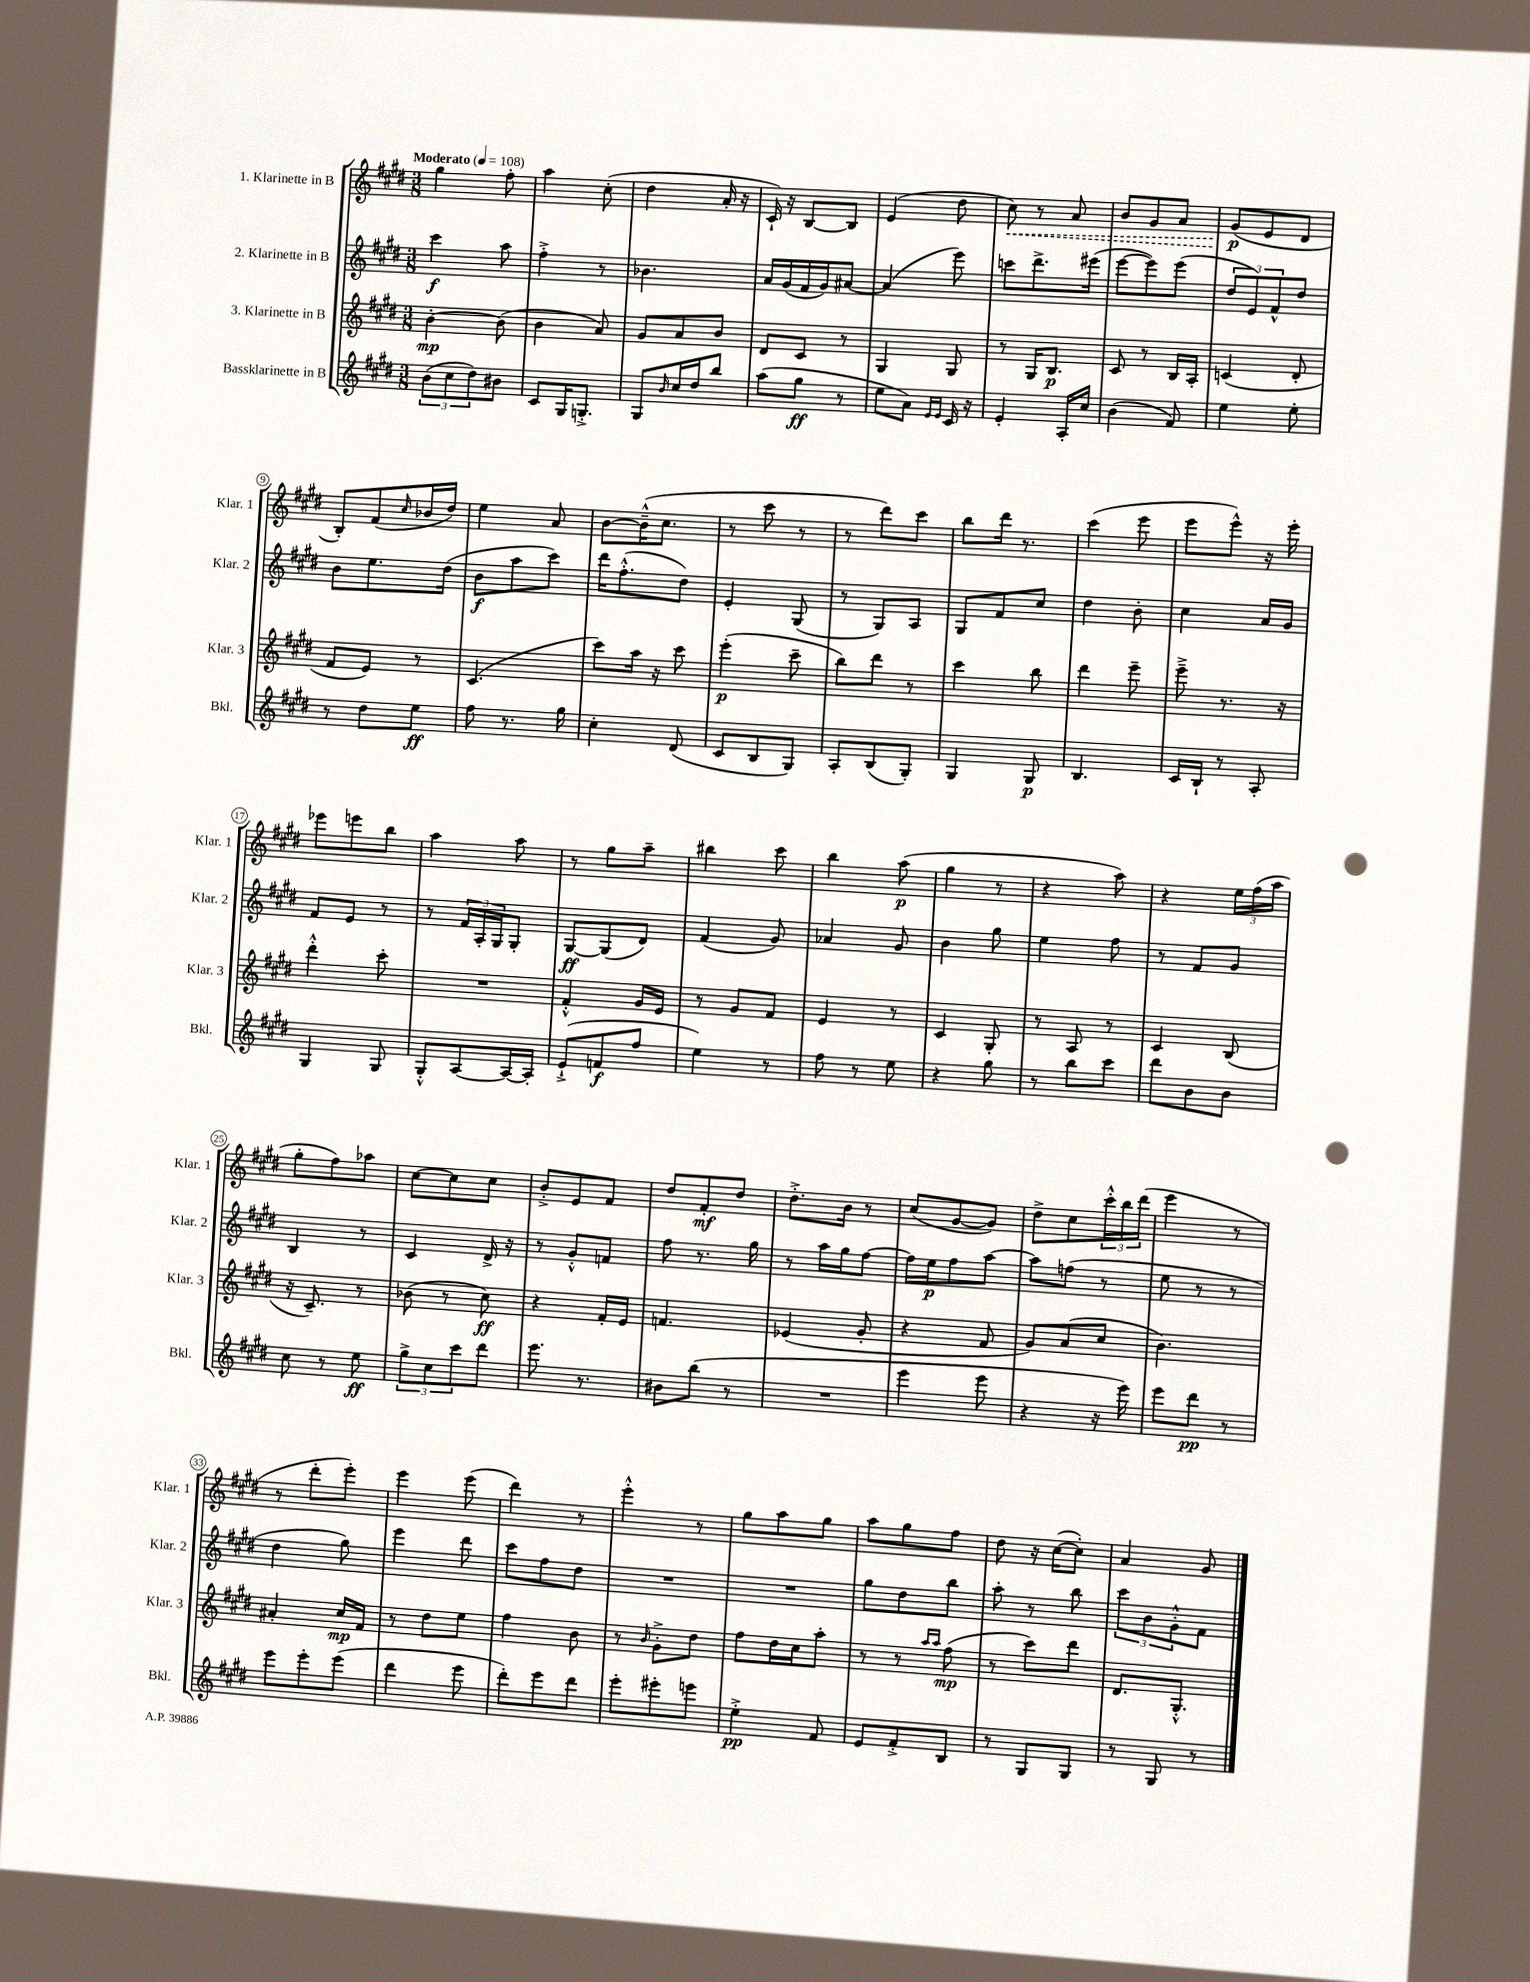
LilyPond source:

<<
\new StaffGroup <<
\new Staff = "s0" \with { instrumentName = "1. Klarinette in B" shortInstrumentName = "Klar. 1" } {
    \clef treble \key e \major \numericTimeSignature \time 3/8 \tempo "Moderato" 4 = 108
    gis''4 fis''8-. |
    a''4 cis''8-.( |
    dis''4 a'16-. r16 |
    cis'16-!) r16 b8~ b8 |
    e'4( dis''8 |
    \once \override Hairpin.style = #'dashed-line cis''8\<) r8 a'8 |
    b'8 gis'8 a'8 |
    gis'8\p\!( e'8 dis'8 |
    b8-.) fis'8( \grace { cis''16 } bes'16 dis''16) |
    e''4 a'8 |
    b'8~ b'16---^( cis''8. |
    r8 cis'''8 r8 |
    r8 dis'''8) cis'''8 |
    b''8 dis'''16 r8. |
    cis'''4( e'''8 |
    e'''8 e'''8-^) r16 e'''16-. |
    ees'''8 e'''8 b''8 |
    a''4 a''8 |
    r8 gis''8 a''8-- |
    bis''4 cis'''8 |
    b''4 a''8\p( |
    gis''4 r8 |
    r4 a''8) |
    r4 \tuplet 3/2 { e''16 fis''16( a''16 } |
    gis''8-. fis''8) aes''8 |
    cis''8~ cis''8 cis''8 |
    b'8-.-> e'8 fis'8 |
    dis''8 fis'8-.\mf dis''8 |
    dis''8.-.-> b'16 r8 |
    cis''8( gis'8~ gis'8) |
    dis''8-> cis''8 \tuplet 3/2 { cis'''16-.-^ b''16 dis'''16( } |
    e'''4 r8 |
    r8 dis'''8-. e'''8-.) |
    e'''4 e'''8( |
    dis'''4) r8 |
    e'''4-.-^ r8 |
    gis''8 a''8 gis''8 |
    a''8 gis''8 fis''8 |
    dis''8 r16 cis''16~( cis''8-.) |
    a'4 gis'8 \bar "|." |
}
\new Staff = "s1" \with { instrumentName = "2. Klarinette in B" shortInstrumentName = "Klar. 2" } {
    \clef treble \key e \major \numericTimeSignature \time 3/8
    cis'''4\f a''8 |
    fis''4-.-> r8 |
    bes'4. |
    a'16 gis'16( fis'16 gis'16) ais'8~ |
    ais'4( e'''8) |
    c'''8 dis'''8.-> eis'''16( |
    e'''8~ e'''8) e'''8( |
    \tuplet 3/2 { dis''8 e'8) fis'8-^ } dis''8 |
    b'8 e''8. dis''16( |
    b'8\f a''8 cis'''8) |
    dis'''16 fis''8.-.-^( dis''8) |
    e'4-. gis8( |
    r8 gis8) a8 |
    gis8 fis'8 cis''8 |
    dis''4 b'8-. |
    cis''4 a'16 gis'16 |
    fis'8 e'8 r8 |
    r8 \tuplet 3/2 { fis'16 a16-. gis16 } gis8-. |
    gis8~\ff gis8( dis'8) |
    fis'4( gis'8) |
    aes'4 gis'8 |
    b'4 gis''8 |
    e''4 fis''8 |
    r8 fis'8 gis'8 |
    b4 r8 |
    cis'4 dis'16-> r16 |
    r8 gis'8-.-^ f'8 |
    fis''8 r8. gis''16 |
    r8 a''16 gis''16 fis''8~ |
    fis''16 e''16\p fis''8 a''8~ |
    a''8 f''8( r8 |
    e''8 r8 r8 |
    dis''4 gis''8) |
    e'''4 dis'''8 |
    cis'''8 fis''8 dis''8 |
    R4. |
    R4. |
    gis''8 dis''8 b''8 |
    a''8-. r8 b''8 |
    \tuplet 3/2 { cis'''8 b'8 gis'8-.-^ } fis'8 \bar "|." |
}
\new Staff = "s2" \with { instrumentName = "3. Klarinette in B" shortInstrumentName = "Klar. 3" } {
    \clef treble \key e \major \numericTimeSignature \time 3/8
    b'4~-.\mp b'8( |
    b'4 a'8) |
    gis'8 a'8 b'8 |
    dis'8 cis'8 r8 |
    gis4 gis8 |
    r8 gis16 b8.\p |
    cis'8 r8 b16 a16-. |
    c'4( dis'8-. |
    fis'8 e'8) r8 |
    cis'4.( |
    cis'''8) a''16 r16 cis'''8 |
    e'''4-.\p( cis'''8-- |
    b''8) dis'''8 r8 |
    cis'''4 b''8 |
    dis'''4 e'''8-- |
    e'''8---> r8. r16 |
    dis'''4-.-^ cis'''8-. |
    R4. |
    fis'4-.-^ gis'16 e'16 |
    r8 gis'8 fis'8 |
    e'4 r8 |
    cis'4 gis8-. |
    r8 a8 r8 |
    cis'4 b8( |
    r16 cis'8.--) r8 |
    bes'8( r8 cis''8\ff) |
    r4 fis'16-. e'16 |
    f'4. |
    ees'4( gis'8-. |
    r4 fis'8 |
    gis'8) a'8( cis''8 |
    b'4.) |
    ais'4-. cis''16\mp fis'16 |
    r8 dis''8 e''8 |
    fis''4 b'8 |
    r8 \grace { b'16 } gis'8-.-> dis''8 |
    fis''8 dis''16 cis''16 a''8-. |
    r8 r8 \grace { a''16 a''16 } fis''8\mp( |
    r8 cis'''8) dis'''8 |
    dis'8. gis8.-.-^ \bar "|." |
}
\new Staff = "s3" \with { instrumentName = "Bassklarinette in B" shortInstrumentName = "Bkl." } {
    \clef treble \key e \major \numericTimeSignature \time 3/8
    \tuplet 3/2 { b'8( cis''8 dis''8) } bis'8 |
    cis'8 gis16 g8.-.-> |
    gis8 \grace { b'16 } cis''16 dis''16 b''8 |
    a''8( gis''8\ff r8 |
    e''8 a'8) \grace { e'16 e'16 } cis'16 r16 |
    e'4-. a16-. cis''16 |
    b'4( fis'8) |
    e''4 e''8-. |
    r8 dis''8 e''8\ff |
    fis''8 r8. gis''16 |
    cis''4-. dis'8( |
    cis'8 b8 gis8) |
    a8-. b8( gis8-.) |
    gis4 gis8\p |
    b4. |
    cis'16 b16-! r8 a8-. |
    gis4 gis8 |
    gis8-.-^ a8~ a16~ a16-. |
    e'8-!->( f'8\f fis''8 |
    e''4) r8 |
    fis''8 r8 e''8 |
    r4 gis''8 |
    r8 b''8 cis'''8 |
    dis'''8 b'8 b'8 |
    cis''8 r8 e''8\ff |
    \tuplet 3/2 { gis''8-> cis''8 cis'''8 } dis'''8 |
    e'''8. r8. |
    bis'8 b''8( r8 |
    R4. |
    e'''4 e'''8 |
    r4 r16 e'''16) |
    e'''8 dis'''8\pp r8 |
    e'''8 e'''8-. e'''8( |
    dis'''4 e'''8 |
    dis'''8-.) e'''8 dis'''8 |
    e'''8-. eis'''8-. e'''8 |
    e''4-.->\pp fis'8 |
    e'8 fis'8-.-> b8 |
    r8 gis8 gis8 |
    r8 gis8 r8 \bar "|." |
}
>>
>>
\layout { \context { \Score \override BarNumber.stencil = #(make-stencil-circler 0.1 0.3 ly:text-interface::print) } }
